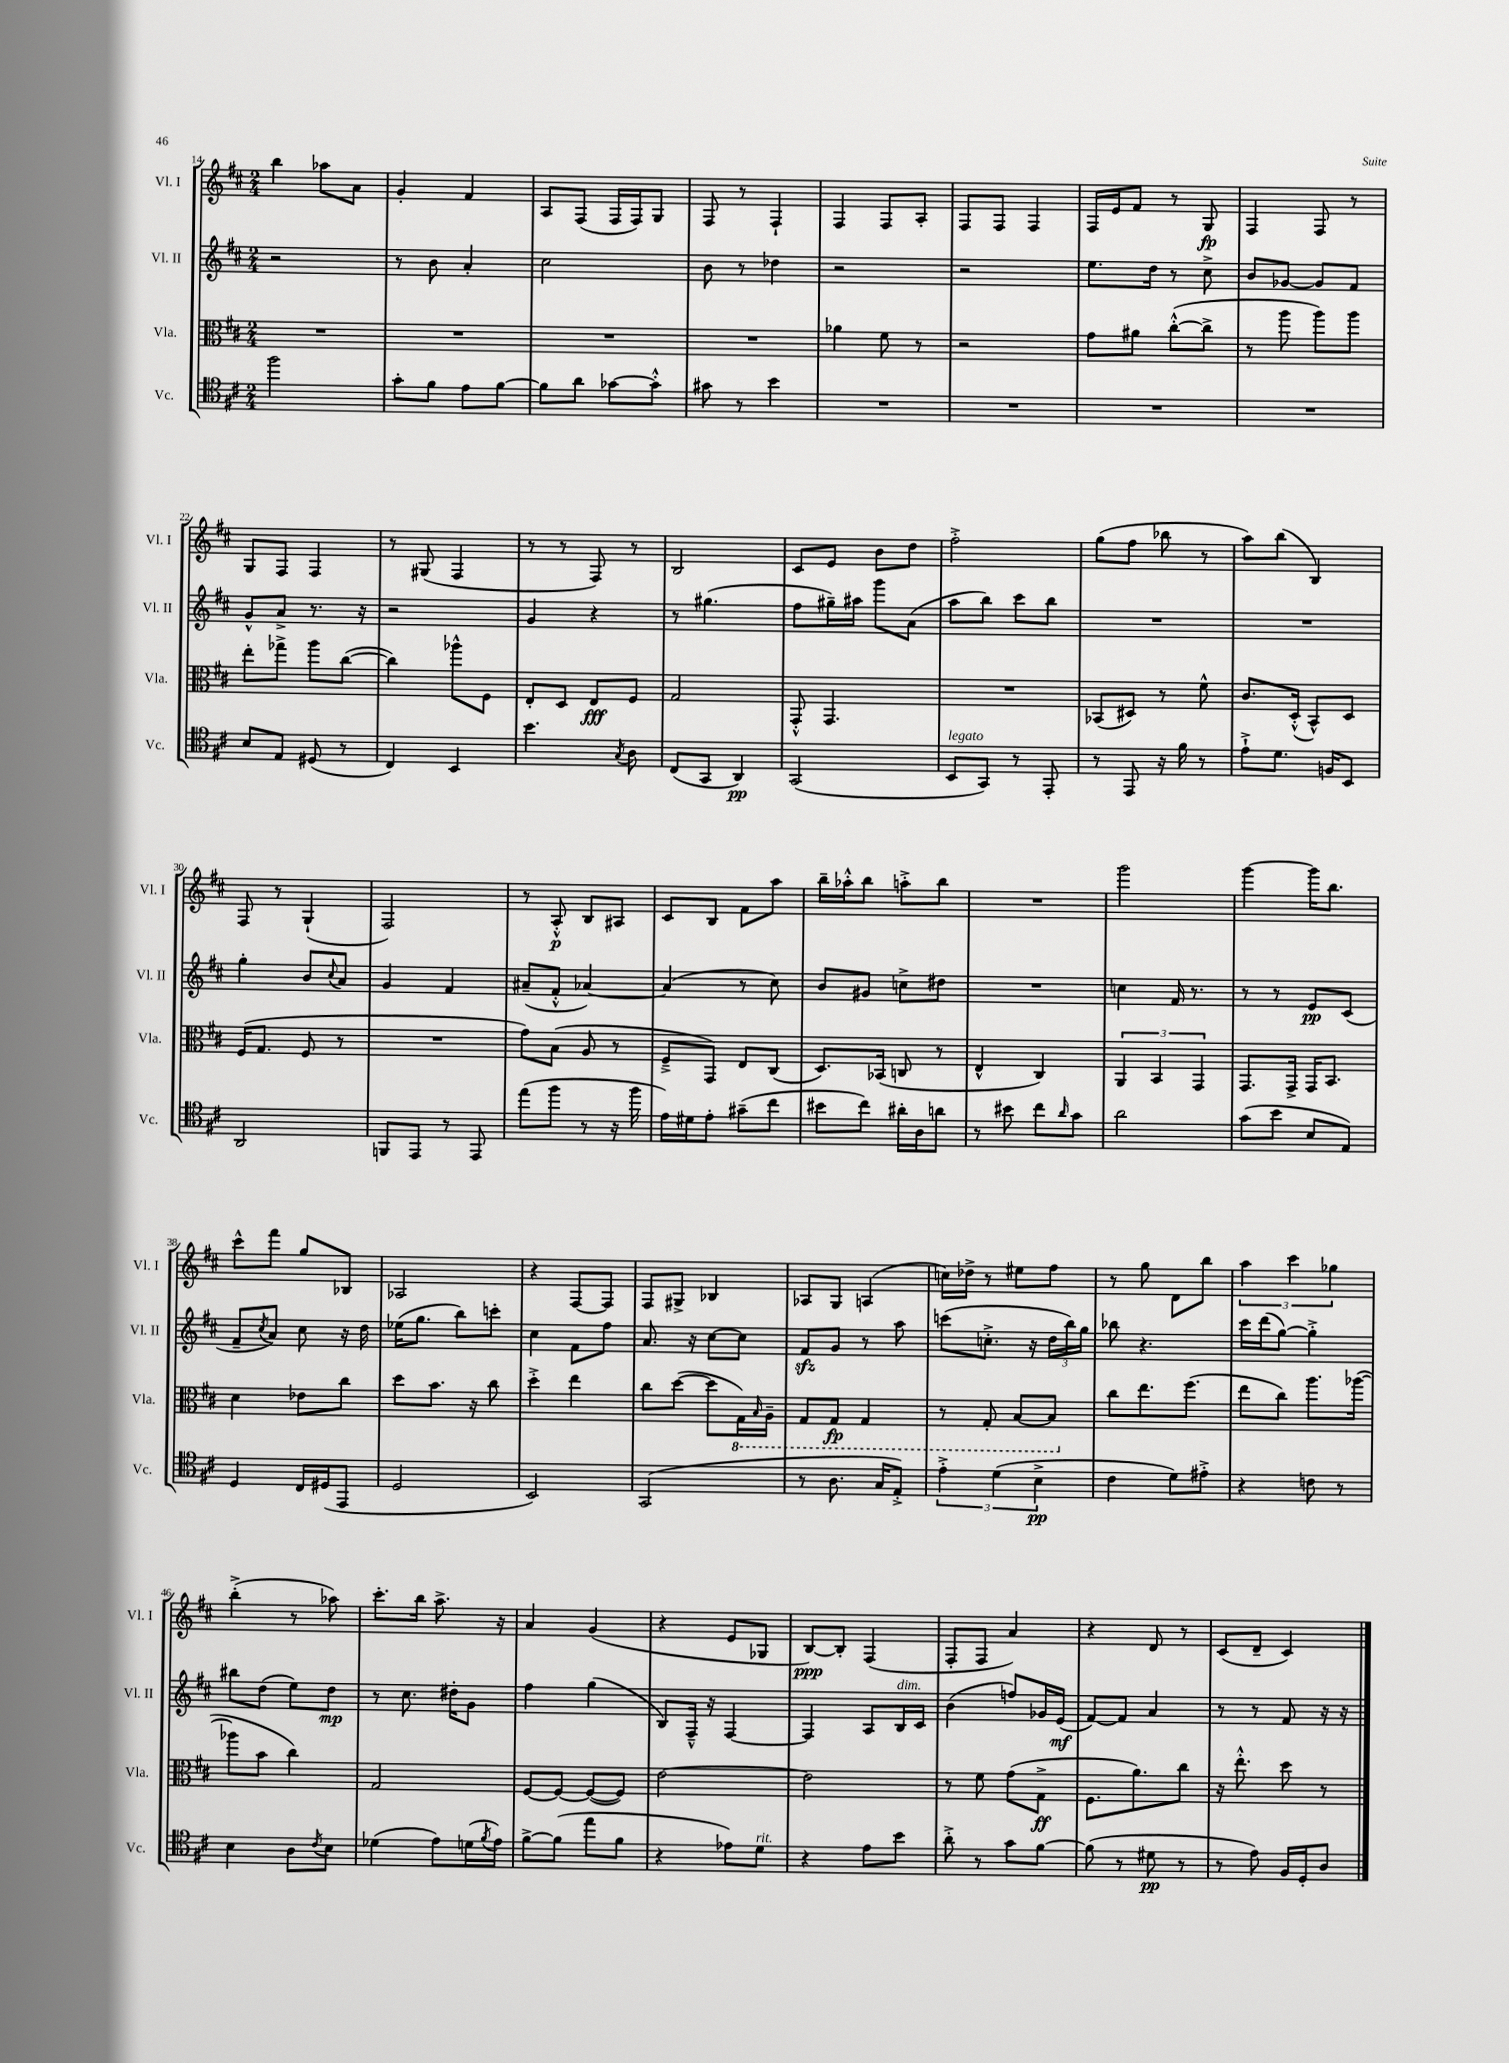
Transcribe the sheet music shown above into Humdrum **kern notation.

**kern	**kern	**kern	**kern
*staff4	*staff3	*staff2	*staff1
*clefC4	*clefC3	*clefG2	*clefG2
*k[f#c#]	*k[f#c#]	*k[f#c#]	*k[f#c#]
*M2/4	*M2/4	*M2/4	*M2/4
2ff#\	2r	2r	4bb\
.	.	.	8aa-\L
.	.	.	8a\J
=	=	=	=
8g'\L	2r	8r	4g'/
8f#\J	.	8b\	.
8e\L	.	4a'/	4f#/
[8f#\J	.	.	.
=	=	=	=
8f#\]L	2r	2cc#\	8A/L
8a\J	.	.	(8F#/J
[8g-\L	.	.	16F#/LL
.	.	.	16F#/J)
8g-'^^\]J	.	.	8G/J
=	=	=	=
8g#\	2r	8b\	8F#/
8r	.	8r	8r
4b\	.	4dd-\	4F#`/
=	=	=	=
2r	4a-\	2r	4F#/
.	8f#\	.	8F#/L
.	8r	.	8A'/J
=	=	=	=
2r	2r	2r	8F#/L
.	.	.	8F#/J
.	.	.	4F#/
=	=	=	=
2r	8g\L	8.ee\L	16F#/LL
.	.	.	16e/J
.	8a#\J	.	8f#/J
.	.	16dd\Jk	.
.	([8cc#'^^\L	8r	8r
.	8cc#^\]J	8cc#^\	8G/
=	=	=	=
2r	8r	8b/L	4F#/
.	8aa\	[8g-/J	.
.	8aa\L)	8g-/]L	8F#/
.	8aa\J	8f#/J	8r
=	=	=	=
8B/L	8ee'\L	8g^^/L	8G/L
8E/J	8gg-^\J	8a^/J	8F#/J
(8D#/	8aa\L	8.r	4F#/
8r	([8cc#\J	.	.
.	.	16r	.
=	=	=	=
4C#/)	4cc#\])	2r	8r
.	.	.	(8G#/
4BB/	8aa-^^\L	.	4F#/
.	8F#\J	.	.
=	=	=	=
4.b\	8E'/L	4g/	8r
.	8D/J	.	8r
.	8E/L	4r	8F#/)
8qG/	.	.	.
8A\	8F#/J	.	8r
=	=	=	=
(8C#/L	2G/	8r	2B/
8GG/J	.	(4.gg#\	.
4AA/)	.	.	.
=	=	=	=
(2GG/	8GG'^^/	8ff#\L	8c#/L
.	4.GG/	16gg#~\L)	8e/J
.	.	16aa#\JJ	.
.	.	8ggg\L	8b\L
.	.	(8a\J	8dd\J
=	=	=	=
8BB/L	2r	8aa\L	2ff#'^\
8GG/J)	.	8bb\J)	.
8r	.	8ccc#\L	.
8EE'/	.	8bb\J	.
=	=	=	=
8r	(8BB-/L	2r	(8gg\L
8EE/	8D#/J)	.	8ff#\J
16r	8r	.	8bb-\
16f#\	.	.	.
8r	8f#^^\	.	8r
=	=	=	=
8e`^\L	8.c#/L	2r	8aa\L)
8.d\J	.	.	(8bb\J
.	(16D'^^/Jk	.	.
.	8BB^^/L)	.	4B/)
16F/LK	.	.	.
8BB/J	8D/J	.	.
=	=	=	=
2AA/	(16F#/LK	4gg'\	8F#/
.	8.G/J	.	.
.	.	.	8r
.	8F#/	8b/L	(4G`/
.	.	8qqcc#/	.
.	8r	8a/J	.
=	=	=	=
8FF/L	2r	4g/	2F#/)
8EE/J	.	.	.
8r	.	4f#/	.
8EE/	.	.	.
=	=	=	=
(8ee\L	8g\L)	(8a#~/L	8r
8ff#\J	(8B\J	8f#'^^/J	8A'^^/
8r	8A/	[4a-/)	8B/L
16r	8r	.	8A#/J
16ff#\	.	.	.
=	=	=	=
16e\LL)	8F#~^/L	(4a-/]	8c#/L
16d#\J	.	.	.
8e'\J	8GG/J)	.	8B/J
(8g#~\L	8E/L	8r	8f#\L
8cc#\J	(8C#/J	8cc#\)	8aa\J
=	=	=	=
8b#\L	8.D/L)	8b/L	16bb~\LL
.	.	.	16aa-'^^\J
8cc#\J)	.	8g#/J	8bb\J
.	(16BB-/Jk	.	.
16a#'\LL	8C/	8cc^\L	8aa'^\L
16A\J	.	.	.
8a\J	8r	8dd#\J	8bb\J
=	=	=	=
8r	4E^^/	2r	2r
8b#\	.	.	.
8cc#\L	4C#/)	.	.
16qqa/	.	.	.
8g\J	.	.	.
=	=	=	=
2a\	6AA/	4cc\	2ggg\
.	6BB/	.	.
.	.	16f#/	.
.	.	8.r	.
.	6GG/	.	.
=	=	=	=
(8g\L	8.GG/L	8r	[4ggg\
8b\J	.	8r	.
.	16GG^/Jk	.	.
8B/L	16GG/LK	8e/L	16ggg\]LK
.	8.BB/J	.	8.bb\J
8E/J)	.	(8c#/J	.
=	=	=	=
4D/	4d\	8f#~/L	8ccc#^^\L
.	.	8qcc#/	.
.	.	8a/J)	8fff#\J
16C#/LL	8e-\L	8cc#\	8gg/L
(16D#/J	.	.	.
8EE/J	8cc#\J	16r	8B-/J
.	.	16dd\	.
=	=	=	=
2D/	8dd\L	(16ee-\LK	2A-/
.	.	8.gg\J	.
.	8.b\J	.	.
.	.	8bb\L)	.
.	16r	.	.
.	8cc#\	8ccc'\J	.
=	=	=	=
2BB/)	4dd'^\	4cc#\	4r
.	4ee\	8f#\L	[8F#/L
.	.	8ff#\J	8F#/]J
=	=	=	=
(2GG/	8cc#\L	8.a/	8F#/L
.	([8dd\J	.	8G#^/J
.	.	16r	.
.	8dd\]L	[8cc#\L	4B-/
.	16GG\L)	8cc#\]J	.
.	16qqBB/	.	.
.	16AA~\JJ	.	.
=	=	=	=
8r	8GG/L	8f#/L	8A-/L
8.A\	8GG/J	8g/J	8G/J
.	4GG/	8r	(4A/
16G/LK	.	.	.
8E'^/J)	.	8aa\	.
=	=	=	=
6e'^\	8r	(8ccc\L	16cc\LL)
.	.	.	16dd-^\JJ
.	8GG'/	8.cc'^\J	8r
(6d\	.	.	.
.	[8BB/L	.	8ee#\L
.	.	16r	.
6B^\	.	.	.
.	8BB/]J	24dd\LL	8ff#\J
.	.	24bb\)	.
.	.	24gg\JJ	.
=	=	=	=
4c#\	8cc#\L	8bb-\	8r
.	8.ee\	4.r	8gg\
8d\L)	.	.	8d\L
.	(8.ff#\J	.	.
8e#'^\J	.	.	8bb\J
=	=	=	=
4r	8ee\L	16ccc#\LL	6aa\
.	.	(16ddd\J	.
.	8cc#\J)	[8gg\J)	.
.	.	.	6ccc#\
8c\	8.aa\L	4gg'^\]	.
.	.	.	6gg-\
8r	.	.	.
.	([16aa-\Jk	.	.
=	=	=	=
4B\	8aa-\]L	8bb#\L	(4bb'^\
.	8b\J	(8dd\J	.
8A\L	4cc#\)	8ee\L)	8r
8qc#/	.	.	.
8B\J	.	8dd\J	8aa-\)
=	=	=	=
(4d-\	2G/	8r	8.ccc#'\L
.	.	8.cc#\	.
.	.	.	16bb\Jk
8e\L)	.	.	8.aa^\
.	.	16dd#'\LK	.
(16d\L	.	8g\J	.
8qf#/	.	.	.
16e\JJ)	.	.	16r
=	=	=	=
[8f#^\L	[8F#/L	4ff#\	4a/
(8f#\]J	8F#/_J	.	.
8ee\L	(8F#/_L	(4gg\	(4g/
8f#\J	8F#/]J)	.	.
=	=	=	=
4r	[2e\	8B/L)	4r
.	.	16F#~^^/Jk	.
.	.	16r	.
8e-\L)	.	[4F#/	8e/L
8d\J	.	.	8G-/J
=	=	=	=
4r	2e\]	4F#/]	[8B/L)
.	.	.	8B'/]J
8e\L	.	8A/L	(4F#/
8b\J	.	16B/L	.
.	.	16c#/JJ	.
=	=	=	=
8a'^\	8r	(4b\	8F#'/L
8r	8f#\	.	8F#/J
8g\L	(8g\L	8ff/L)	4a/)
[8f#\J	8G^\J	16g-/L	.
.	.	(16e/JJ	.
=	=	=	=
(8f#\]	8.F#\L	[8f#/L)	4r
8r	.	8f#/]J	.
.	8.a\)	.	.
8d#\	.	4a/	8d/
8r	8cc#\J	.	8r
=	=	=	=
8r	16r	8r	(8c#/L
.	8.ee'^^\	.	.
8e\)	.	8r	8d~/J
16F#/LL	8dd\	8f#/	4c#/)
16D'/J	.	.	.
8A/J	8r	16r	.
.	.	16r	.
==	==	==	==
*-	*-	*-	*-
